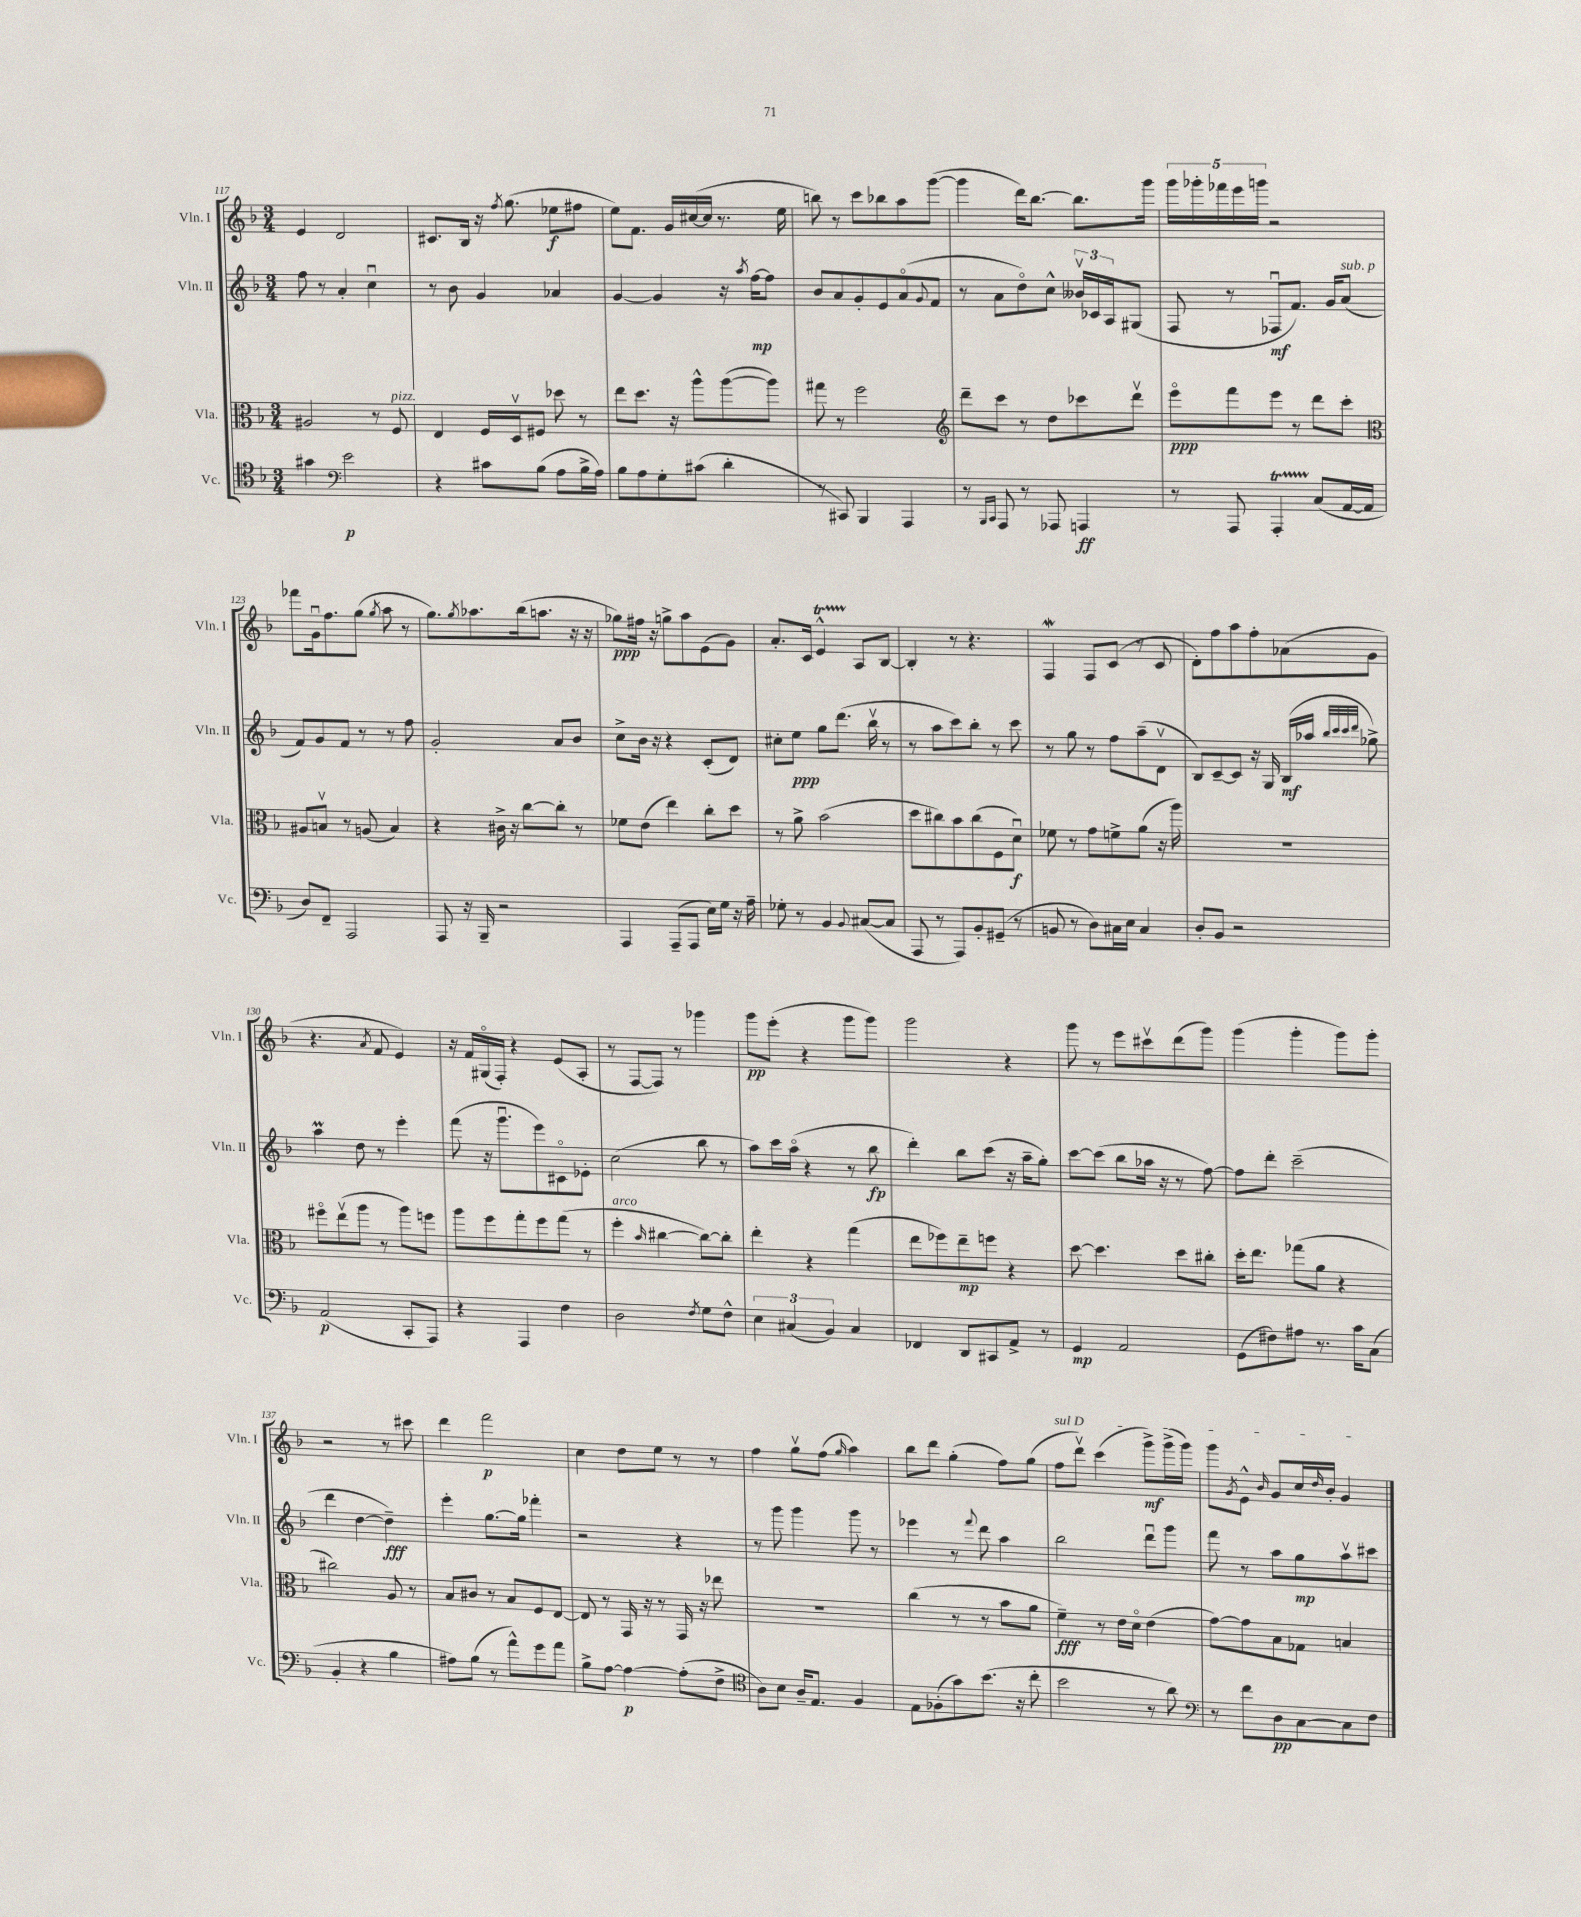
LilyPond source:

<<
\new StaffGroup <<
\new Staff = "s0" \with { instrumentName = "Vln. I" shortInstrumentName = "Vln. I" } {
    \clef treble \key f \major \numericTimeSignature \time 3/4
    e'4 d'2 |
    cis'8. bes16 r16 \acciaccatura { f''8 } g''8.( ees''8\f fis''8 |
    e''8) f'8. g'16 cis''16~( cis''16 r8. e''16 |
    b''8) r8 c'''8 bes''8 a''8 g'''8~( |
    g'''4 d'''16) bes''8.~ bes''8. g'''16 |
    \tuplet 5/4 { g'''16 ges'''16-. fes'''16 e'''16 g'''16 } r2 |
    fes'''8 g'16\downbow f''8. g''8( \acciaccatura { g''8 } a''8 r8 |
    g''8.) \acciaccatura { g''8 } aes''8. bes''16( a''8. r16 r16 |
    ges''8\ppp) fis''16 r16 g''8-> a''8 e'8( g'8) |
    a'8.-. c'16 e'4-^\startTrillSpan a8\stopTrillSpan bes8~ |
    bes4-. r8 r4. |
    f4\mordent f8 c'8( r8 c'8 |
    d'8-.) f''8 a''8 f''8-. aes'8( g'8 |
    r4. \acciaccatura { a'8 } f'8 e'4) |
    r16 f'16 gis16\flageolet( f16-.) r4 e'8( a8-. |
    r8 f8~ f8) r8 ges'''4 |
    g'''8\pp e'''8-.( r4 g'''8 g'''8) |
    g'''2 r4 |
    g'''8 r8 e'''8 cis'''8\upbow d'''8( g'''8) |
    g'''4( g'''4-. g'''8) g'''8-. |
    r2 r8 cis'''8 |
    d'''4 f'''2\p |
    c''4 d''8 e''8 r8 r8 |
    f''4 g''8\upbow f''8( \grace { g''16 } a''4) |
    bes''8 d'''8 g''4-.( f''8) g''8( |
    \once \override TextSpanner.bound-details.left.text = \markup { \italic "sul D" } f''8\startTextSpan d'''8\upbow) c'''4( g'''8->\mf) g'''16->( g'''16) |
    g'''8 \acciaccatura { g'8 } e'8-^ \grace { bes'16 } g'8 c''16 \grace { d''16 } bes'16-. g'4\stopTextSpan \bar "|." |
}
\new Staff = "s1" \with { instrumentName = "Vln. II" shortInstrumentName = "Vln. II" } {
    \clef treble \key f \major \numericTimeSignature \time 3/4
    f''8 r8 a'4-. c''4\downbow |
    r8 bes'8 g'4 aes'4 |
    g'4~ g'4 r16 \acciaccatura { a''8 } f''16~\mp f''8 |
    bes'8 a'8 g'8-. e'8 a'8\flageolet( \appoggiatura { g'8 } f'8 |
    r8 a'8 d''8\flageolet) c''8-^ \tuplet 3/2 { beses'16\upbow ces'16 a16 } gis8( |
    f8 r8 fes8\downbow\mf f'8.) g'16 a'8^\markup { \italic "sub. p" }( |
    f'8) g'8 f'8 r8 r8 f''8 |
    g'2-. a'8 bes'8 |
    c''8-> bes'16 r16 r4 c'8-.( d'8) |
    cis''8-. e''8\ppp g''8 d'''8.( bes''16\upbow r8 |
    r8 a''8 c'''8) bes''8-. r8 c'''8 |
    r8 g''8 r8 f''8 a''8--( d'8\upbow |
    bes8) c'8~-- c'8 r16 g16 bes16\mf( aes''16 \grace { bes''32 c'''32 c'''32 d'''32 } ges''8->) |
    a''4\prall d''8 r8 e'''4-. |
    f'''8( r16 g'''8.\downbow e'''8) cis'8\flageolet ees'8-. |
    c''2( bes''8 r8 |
    a''8) c'''16 a''16\flageolet( r4 r8 bes''8\fp |
    d'''4-.) bes''8 c'''8( r16 a''16-- g''8-.) |
    c'''8~ c'''8( bes''8 aes''16 r16 r8 f''8~) |
    f''8 d'''8-. c'''2--( |
    d'''4 d''4~ d''4--\fff) |
    e'''4-. g''8.~ g''16 fes'''4-. |
    r2 r4 |
    r8 g'''8 g'''4 g'''8 r8 |
    ees'''4 r8 \appoggiatura { f'''8 } d'''8 a''4 |
    bes''2 d'''8\downbow g'''8 |
    f'''8 r8 a''8 g''8\mp a''8\upbow cis'''8 \bar "|." |
}
\new Staff = "s2" \with { instrumentName = "Vla." shortInstrumentName = "Vla." } {
    \clef alto \key f \major \numericTimeSignature \time 3/4
    ais2 r8 f8^\markup { \italic "pizz." } |
    e4 f16 d16\upbow fis8 des''8 r8 |
    e''8 d''8. r16 a''8-^ a''8~( a''8) |
    gis''8 r8 f''2 |
    \clef treble d'''8-- c'''8 r8 d''8 ces'''8 d'''8\upbow |
    e'''8\flageolet\ppp f'''8 e'''8 r8 d'''8 c'''8-. |
    \clef alto ais8 b8\upbow r8 a8( b4) |
    r4 cis'16-> r16 c''8~ c''8-. r8 |
    fes'8 e'8( e''4) c''8-. d''8 |
    r8 a'8-> bes'2( |
    d''8 cis''8) bes'8 cis''8( f8 d'8\downbow\f) |
    fes'8 r8 g'8 f'8-> a'8( r16 a''16) |
    R2. |
    fis''8\flageolet e''8\upbow( a''8 r8 a''8) f''8 |
    a''8 f''8 g''8-. f''8 g''8( r8 |
    f''4-.^\markup { \italic "arco" } \grace { bes'16 } cis''4~ cis''8~) cis''8-. |
    e''4-. r4 g''4( |
    e''8 fes''8) e''8--\mp f''8 r4 |
    d''8~ d''4. d''8 cis''8-. |
    d''16-. e''8. ges''8( a'8 r4 |
    cis''2) a8 r8 |
    bes8 cis'8 r8 bes8 f8 e8~ |
    e8 r8 g,16 r16 r8 g,16 r16 ees''8 |
    R2. |
    c''4( r8 r8 bes'8 a'8 |
    f'4--\fff) r8 e'16 d'16\flageolet e'4( |
    g'8~) g'8 bes8 ges8 b4 \bar "|." |
}
\new Staff = "s3" \with { instrumentName = "Vc." shortInstrumentName = "Vc." } {
    \clef tenor \key f \major \numericTimeSignature \time 3/4
    gis'4 \clef bass e'2\p |
    r4 cis'8 bes8( a8 bes16-> a16) |
    bes8 a8 g8-. cis'8( d'4-. |
    r8 cis,8) bes,,4 a,,4 |
    r8 \grace { bes,,16 c,16 } a,,8 r8 aes,,8 a,,4\ff |
    r8 a,,8 a,,4-.\startTrillSpan c8\stopTrillSpan( a,16~ a,16 |
    d8) f,8-- a,,2 |
    a,,8 r16 bes,,16-- r2 |
    a,,4 a,,8--( a,,8 e16) g16 r16 a16-- |
    ges8-. r8 bes,4 \appoggiatura { bes,8 } cis8~( cis8 |
    a,,8 r8 a,,8) bes,8-. gis,8--( r8 |
    b,8 r8 d8) cis16 e16 cis4 |
    d8-. bes,8 r2 |
    a,2\p( c,8-. a,,8) |
    r4 a,,4 f4 |
    d2 \acciaccatura { f8 } g8 f8-^ |
    \tuplet 3/2 { e4 cis4( bes,4) } cis4 |
    fes,4 d,8 cis,8 a,8-> r8 |
    g,4\mp a,2 |
    g,8( fis8) ais8 r8. c'16 c8( |
    bes,4-. r4 bes4 |
    ais8) bes8( r8 a'8-^) g'8 a'8 |
    bes8-> a8~ a4~\p a8-.( f8-> |
    \clef tenor a8) bes8 a16-- e8. f4 |
    e8 fes8-.( g'8) bes'8.( r16 c''8-. |
    bes'2 r8 a'8) |
    \clef bass r8 f'8 d8\pp c8~ c8 f8 \bar "|." |
}
>>
>>
\layout { \context { \Score currentBarNumber = #117 } }
